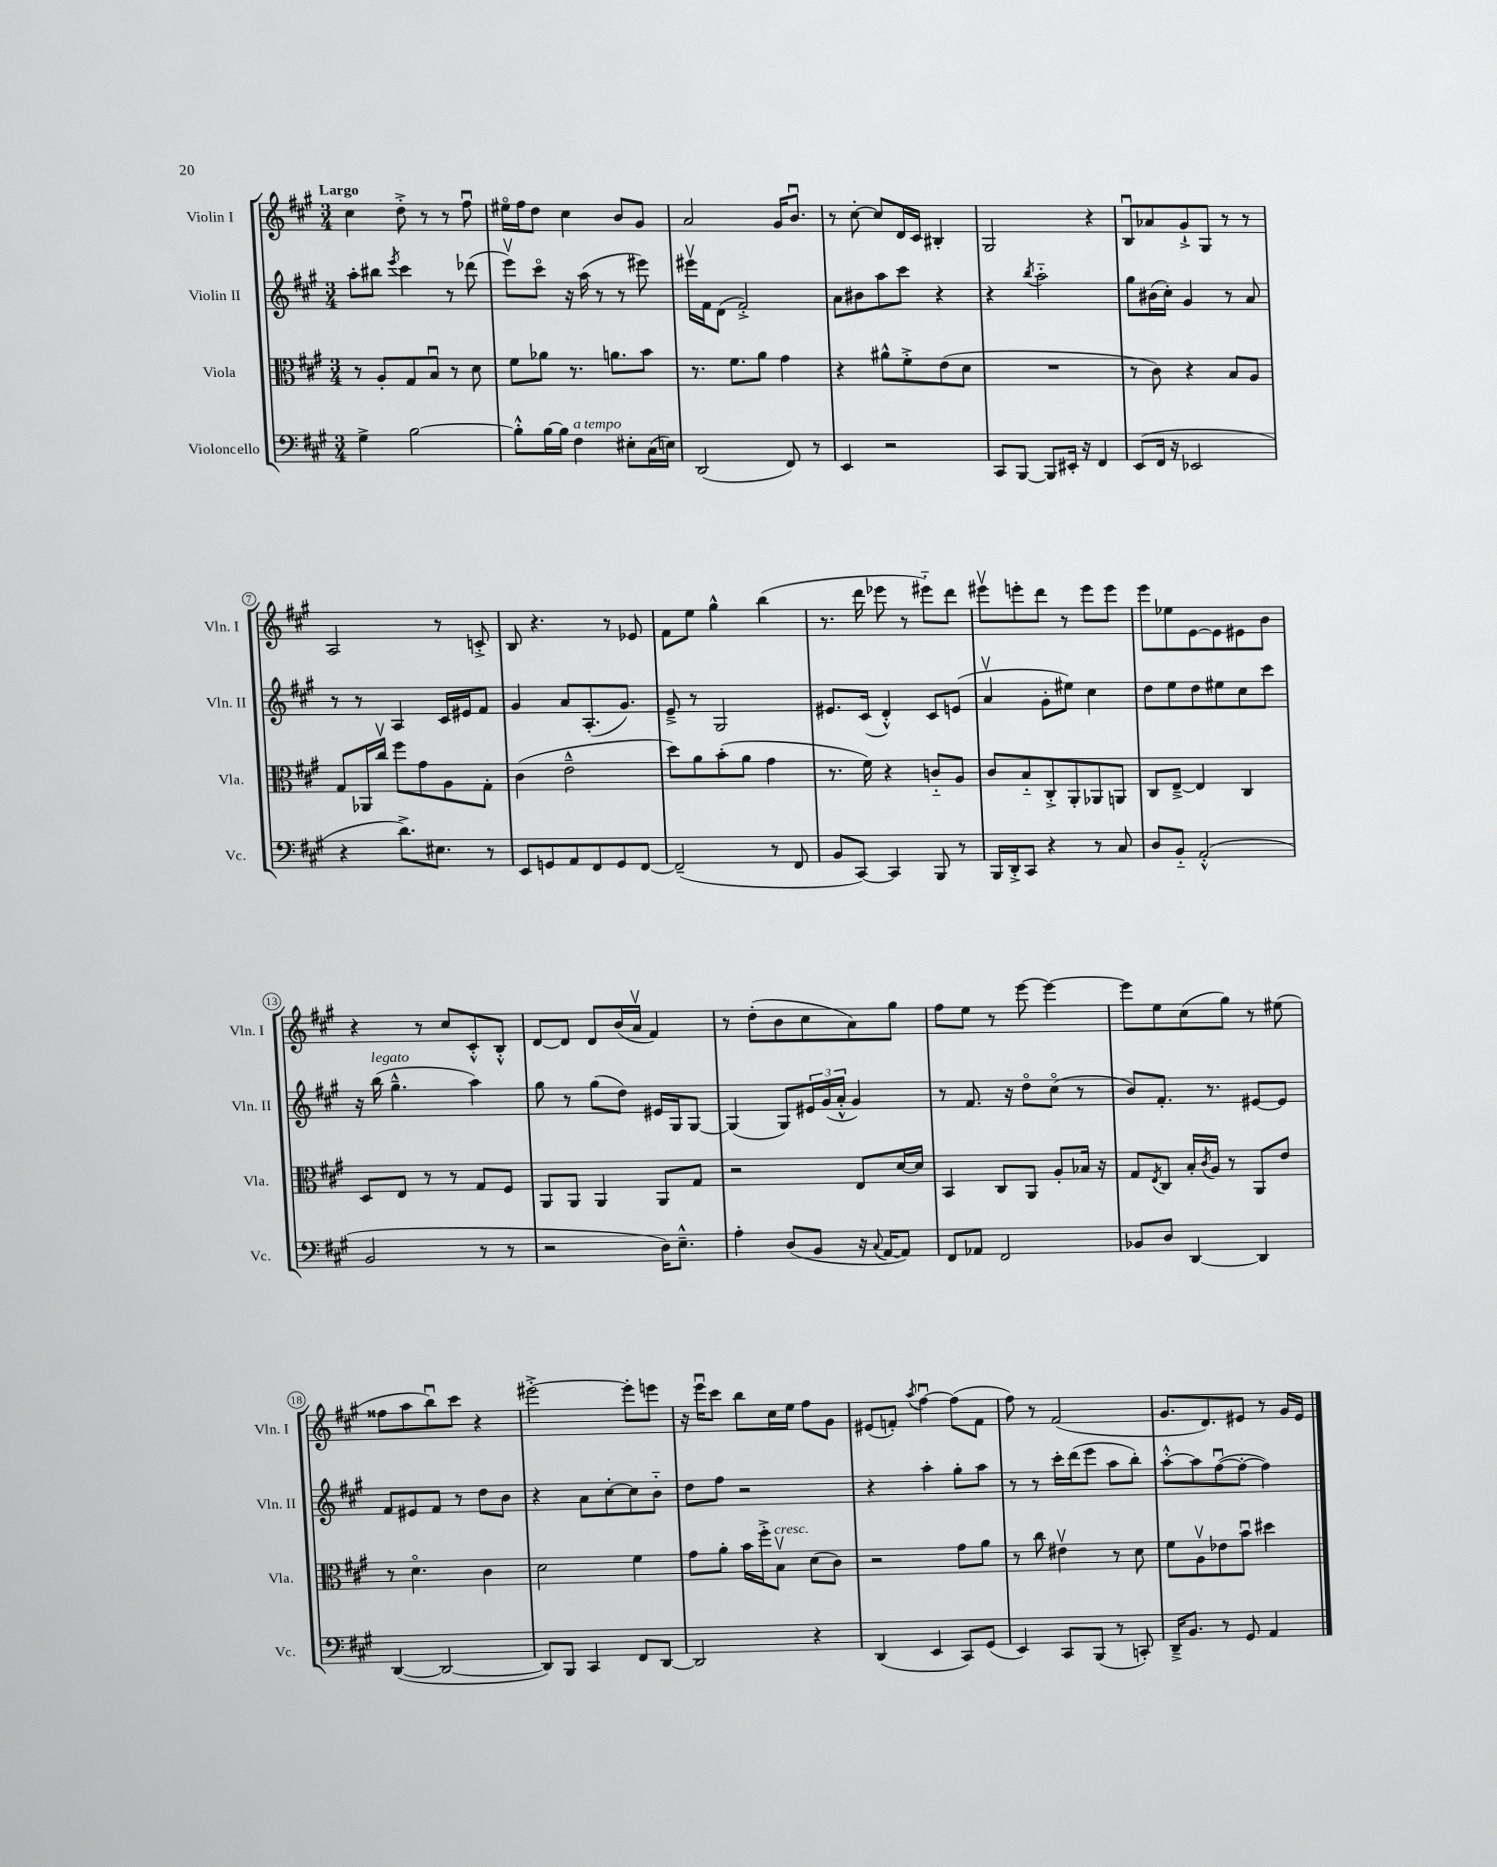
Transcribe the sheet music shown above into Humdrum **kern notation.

**kern	**kern	**kern	**kern
*part4	*part3	*part2	*part1
*staff4	*staff3	*staff2	*staff1
*I"Violoncello	*I"Viola	*I"Violin II	*I"Violin I
*I'Vc.	*I'Vla.	*I'Vln. II	*I'Vln. I
*clefF4	*clefC3	*clefG2	*clefG2
*k[f#c#g#]	*k[f#c#g#]	*k[f#c#g#]	*k[f#c#g#]
*M3/4	*M3/4	*M3/4	*M3/4
=1	=1	=1	=1
!	!	!	!LO:TX:a:B:t=Largo
4G#^\	8r	8aa'\L	4cc#\
.	8A'/L	8bb#X\J	.
.	.	8qeee/	.
[2B\	8G#/	4ccc#\	8dd'^\
.	8Bu/J	.	8r
.	8r	8r	8r
.	8d\	(8ddd-X\	8ff#u\
=2	=2	=2	=2
8B'^^\L]	8f#\L	8eeev\L)	16ee#X\LL
.	.	.	16ff#\J
[16B\L	8a-X\J	8ccc#\J	8dd\J
16B\JJ]	.	.	.
!LO:TX:a:i:t=a tempo	!	!	!
4F#\	8.r	16r	4cc#\
.	.	(16aa\	.
.	.	8r	.
.	8.an\L	.	.
8E#X'\L	.	8r	8b/L
(16C#\L	8b\J	8eee#X\)	8g#/J
16En\JJ)	.	.	.
=3	=3	=3	=3
(2DD/	8.r	16eee#Xv\LL	2a/
.	.	16f#\J	.
.	.	(8d\J	.
.	8.f#\L	.	.
.	.	2f#'^/)	.
.	8a\J	.	.
8FF#/)	4g#\	.	16g#/KL
.	.	.	8.bu/J
8r	.	.	.
=4	=4	=4	=4
4EE/	4r	8a\L	8r
.	.	8b#X\	[8cc#'\
2r	8a#X^^\L	8aa\	8cc#/L]
.	8f#'^\	8ccc#\J	16d/L
.	.	.	16c#/JJ
.	(8e\	4r	4B#X'/
.	8d\J	.	.
=5	=5	=5	=5
8CC#/L	2.r	4r	2G#/
[8BBB/J	.	.	.
.	.	8qbb/	.
8BBB/L]	.	2aa\	.
16EE#X'/Jk	.	.	.
16r	.	.	.
4FF#/	.	.	4r
=6	=6	=6	=6
(8EE/L	8r	8gg#\L	8Bu/L
16FF#/Jk	8c#\)	(16b#X\L	8a-X/
16r	.	16cc#'\JJ)	.
2EE-X/	4r	4g#/	8g#`^/
.	.	.	8G#/J
.	8B/L	8r	8r
.	8A/J	8a/	8r
!!LO:LB:g=z
=7	=7	=7	=7
4r	8G#/L	8r	2A/
.	16AA-X/L	8r	.
.	16cc#v/JJ	.	.
8.d^\L)	8ff#\L	4A/	.
.	8g#\	.	.
8.E#X\J	.	.	.
.	8A\	16c#/LL	8r
.	.	16e#X/J	.
8r	8G#'\J	8f#/J	8cn'^/
=8	=8	=8	=8
8EE/L	(4c#\	4g#/	8B/
8GGn/	.	.	4.r
8AA/	2e~^^\	8a/L	.
8FF#/	.	(8.A'/	.
8GG/	.	.	8r
.	.	8.g#/J)	.
[8FF#/J	.	.	8e-X/
=9	=9	=9	=9
(2FF#~/]	8dd\L)	8e~^/	8f#\L
.	8a\	8r	8ee\J
.	(8b'\	2G#/	4gg#^^\
.	8a\J	.	.
8r	4g#\	.	(4bb\
8FF#/	.	.	.
=10	=10	=10	=10
8BB/L	8.r	8.e#X/L	8.r
[8CC#/J)	.	.	.
.	16f#\)	(16c#/Jk	16ddd\
4CC#/]	4r	4d'^^/)	8eee-X\
.	.	.	8r
8BBB/	8cn/L	8c#/L	8eee#X\L)
8r	8A/J	(8en/J	8ddd\J
=11	=11	=11	=11
16BBB/LL	8c#/L	4av/	8eee#Xv\L
16DD'^/J	.	.	.
8CC#/J	8B/	.	8eeen'\
4r	8C#'^/	8g#'\L	8ddd\J
.	8AA'/	8ee#X\J)	8r
8r	8AA-X/	4cc#\	8eee\L
8C#/	8AAn/J	.	8eee\J
=12	=12	=12	=12
8D/L	8C#/L	8dd\L	8eee\L
8BB/J	[8E~^/J	8ee\	8ee-X\
(2AA'^^/	4E/]	8dd\	[8e\
.	.	8ee#X\	8e\]
.	4C#/	8cc#\	8e#X\
.	.	8ccc#\J	8b\J
!!LO:LB:g=z
=13	=13	=13	=13
2BB/	8D/L	16r	4r
!	!	!LO:TX:a:i:t=legato	!
.	.	(16bb\	.
.	8E/J	4.gg#~^^\	.
.	8r	.	8r
.	8r	.	8cc#/L
8r	8G#/L	4aa\)	8c#'^^/
8r	8F#/J	.	8B'^^/J
=14	=14	=14	=14
2r	8AA/L	8gg#\	[8d/L
.	8AA/J	8r	8d/J]
.	4AA/	(8gg#\L	8d/L
.	.	8dd\J)	(16b/L
.	.	.	16av/JJ
16D\KL)	8AA/L	16e#X/LL	4f#/)
8.E~^^\J	.	16G#/J	.
.	8G#/J	[8G#/J	.
=15	=15	=15	=15
4A'\	2r	(4G#/]	8r
.	.	.	(8dd'\L
(8D/L	.	8G#/L)	8b\
8BB/J	.	24e#X/L	8cc#\
.	.	(24g#/	.
.	.	24a'^^/JJ	.
16r	8E/L	4g#/)	8a\)
8qqC#/	.	.	.
[16AA/KL	.	.	.
8AA/J])	[16d/L	.	8gg#\J
.	16d/JJ]	.	.
=16	=16	=16	=16
8FF#/L	4BB/	8r	8ff#\L
8AA-X/J	.	8.f#/	8ee\J
2FF#/	8C#/L	.	8r
.	.	16r	.
.	8AA/J	8dd\L	[8eee\
.	8A'/L	(8cc#\J	4eee\_
.	16B-X/Jk	8r	.
.	16r	.	.
=17	=17	=17	=17
8BB-X/L	8G#/L	8b/L)	8eee\L]
.	8qE/	.	.
8D/J	8C#/J	8.f#'/J	8ee\
[4DD/	16B'/LL	.	(8cc#\
.	8qc#/	.	.
.	16A/JJ	8.r	.
.	8r	.	8gg#\J)
4DD/]	8AA/L	[8e#X/L	8r
.	8e/J	8e#/J]	(8ee#X\
!!LO:LB:g=z
=18	=18	=18	=18
([4DD/	8r	8f#/L	8ff##X\L
.	4.d\	8e#X/	8aa\
2DD/_	.	8f#/J	8bbu\)
.	.	8r	8ccc#\J
.	4c#\	8dd\L	4r
.	.	8b\J	.
=19	=19	=19	=19
8DD/L])	2d\	4r	[2eee#X'^\
8BBB/J	.	.	.
4CC#/	.	8a\L	.
.	.	[8cc#'\	.
8FF#/L	4f#\	8cc#\]	8eee#'\L]
[8DD/J	.	8b\J	8eeen\J
=20	=20	=20	=20
2DD/]	8g#\L	8dd\L	16r
.	.	.	16eeeu\KL
.	8a'\J	8ff#\J	8ccc#\J
.	16b\LL	2r	8bb\L
.	16ff#'^\J	.	.
!	!LO:TX:a:i:t=cresc.	!	!
.	8Bv\J	.	16cc#\L
.	.	.	16ee\JJ
4r	(8d\L	.	8ff#\L
.	8c#\J)	.	8g#\J
=21	=21	=21	=21
(4DD/	2r	4r	(8e#X/L
.	.	.	8fn'/J)
.	.	.	8qaa/
4EE/	.	4aa'\	[4ff#u\
8CC#/L)	8g#\L	8gg#'\L	(8ff#\L]
(8GG#/J	8a\J	8aa\J	8f\J
=22	=22	=22	=22
4EE/)	8r	8r	8ff#\)
.	8cc#\	8r	8r
8CC#/L	4e#Xv\	16ccc#'\LL	(2f#/
.	.	(16ddd\J	.
(8BBB/J	.	8eee\J	.
8r	8r	8aa\L	.
8CCn'/)	8d\	8bb'\J)	.
=23	=23	=23	=23
16DD~^/KL	8f#\L	[8aa'^^\L	8.g#/L
8.BB/J	.	.	.
.	8Av\	8aa\]	.
.	.	.	8.d/)
8r	8e-X\	([8ff#u\	.
8GG#/	8bu\J	8ff#'\J_	8e#X/J
4AA/	4dd#X\	4ff#\])	8r
.	.	.	16g#/LL
.	.	.	16e#/JJ
==	==	==	==
*-	*-	*-	*-
